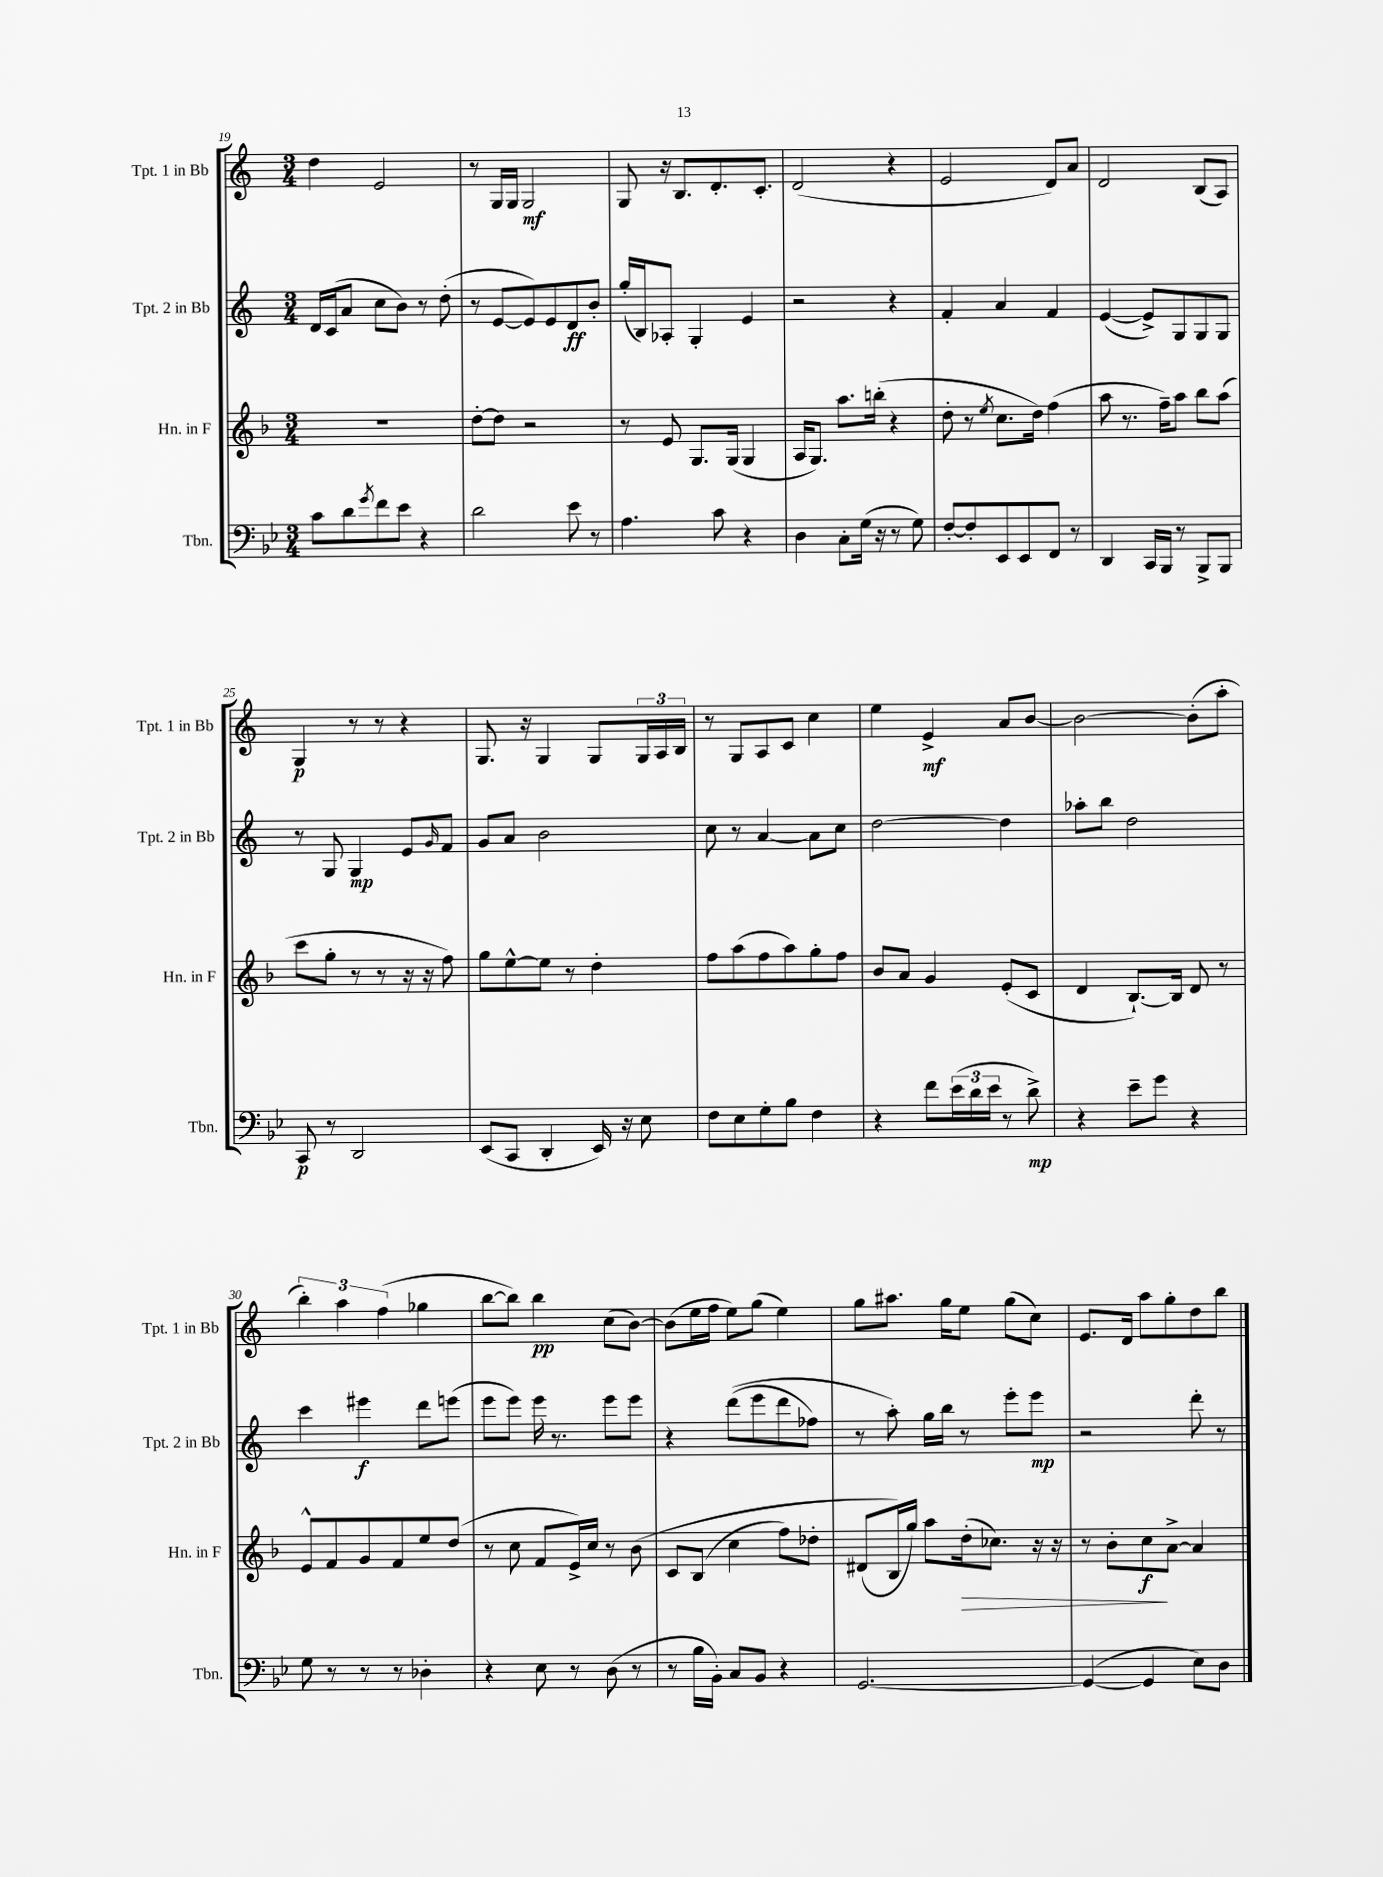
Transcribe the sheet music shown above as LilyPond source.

<<
\new StaffGroup <<
\new Staff = "s0" \with { instrumentName = "Tpt. 1 in Bb" shortInstrumentName = "Tpt. 1 in Bb" } {
    \clef treble \key c \major \numericTimeSignature \time 3/4
    d''4 e'2 |
    r8 g16 g16 g2\mf |
    g8 r16 b8. d'8.-. c'8.-. |
    d'2( r4 |
    e'2 d'8) a'8 |
    d'2 b8( a8) |
    g4\p r8 r8 r4 |
    g8. r16 g4 g8 \tuplet 3/2 { g16 a16 b16 } |
    r8 g8 a8 c'8 c''4 |
    e''4 e'4->\mf a'8 b'8~ |
    b'2~ b'8-.( a''8-. |
    \tuplet 3/2 { b''4-.) a''4 f''4( } ges''4 |
    b''8~ b''8) b''4\pp c''8( b'8~) |
    b'8( e''16 f''16 e''8) g''8( e''4) |
    g''8 ais''8. g''16 e''8 g''8( c''8) |
    e'8. d'16 a''8 g''8-. d''8 b''8 \bar "|." |
}
\new Staff = "s1" \with { instrumentName = "Tpt. 2 in Bb" shortInstrumentName = "Tpt. 2 in Bb" } {
    \clef treble \key c \major \numericTimeSignature \time 3/4
    d'16 c'16( a'8 c''8 b'8) r8 d''8-.( |
    r8 e'8~ e'8) e'8 d'8\ff b'8-. |
    g''16-.( b16) aes8-. g4-. e'4 |
    r2 r4 |
    f'4-. a'4 f'4 |
    e'4~( e'8->) g8 g8 g8 |
    r8 g8 g4\mp e'8 \grace { g'16 } f'8 |
    g'8 a'8 b'2 |
    c''8 r8 a'4~ a'8 c''8 |
    d''2~ d''4 |
    aes''8-. b''8 d''2 |
    c'''4 eis'''4\f d'''8 e'''8( |
    e'''8 e'''8) e'''16 r8. e'''8 e'''8 |
    r4 d'''8(\( e'''8 d'''8 fes''8) |
    r8 a''8-.\) g''16 b''16 r8 e'''8-. e'''8\mp |
    r2 d'''8-. r8 \bar "|." |
}
\new Staff = "s2" \with { instrumentName = "Hn. in F" shortInstrumentName = "Hn. in F" } {
    \clef treble \key f \major \numericTimeSignature \time 3/4
    R2. |
    d''8~-. d''8 r2 |
    r8 e'8 g8. g16( g4 |
    a16 g8.) a''8. b''16-.( r4 |
    d''8-. r8 \acciaccatura { e''8 } c''8. d''16) f''4( |
    a''8 r8. f''16--) a''8 bes''8 a''8( |
    c'''8 g''8-. r8 r8 r16 r16 f''8) |
    g''8 e''8~-^ e''8 r8 d''4-. |
    f''8 a''8( f''8 a''8) g''8-. f''8 |
    bes'8 a'8 g'4 e'8-.( c'8 |
    d'4 bes8.~-!) bes16 d'8 r8 |
    e'8-^ f'8 g'8 f'8 e''8 d''8( |
    r8 c''8 f'8 e'16->) c''16 r8 bes'8\( |
    c'8 bes8( c''4 f''8) des''8-. |
    dis'8( bes16\) g''16) a''8 d''16-.\>( ces''8.) r16 r16 |
    r8 bes'8-. c''8\f\! a'8~-> a'4 \bar "|." |
}
\new Staff = "s3" \with { instrumentName = "Tbn." shortInstrumentName = "Tbn." } {
    \clef bass \key bes \major \numericTimeSignature \time 3/4
    c'8 d'8 \acciaccatura { g'8 } f'8 ees'8 r4 |
    d'2 ees'8 r8 |
    a4. c'8 r4 |
    d4 c8-. g16( r16 r8 g8) |
    f8~-. f8-. ees,8 ees,8 f,8 r8 |
    d,4 c,16 bes,,16 r8 bes,,8-> bes,,8 |
    c,8\p r8 d,2 |
    ees,8( c,8 d,4-. ees,16) r16 ees8 |
    f8 ees8 g8-. bes8 f4 |
    r4 f'8 \tuplet 3/2 { ees'16( d'16 ees'16 } r8 d'8->\mp) |
    r4 ees'8-- g'8 r4 |
    g8 r8 r8 r8 des4-. |
    r4 ees8 r8 d8( r8 |
    r8 bes16 bes,16-.) c8 bes,8 r4 |
    g,2.~ |
    g,4~( g,4 ees8) d8 \bar "|." |
}
>>
>>
\layout { \context { \Score currentBarNumber = #19 } }
